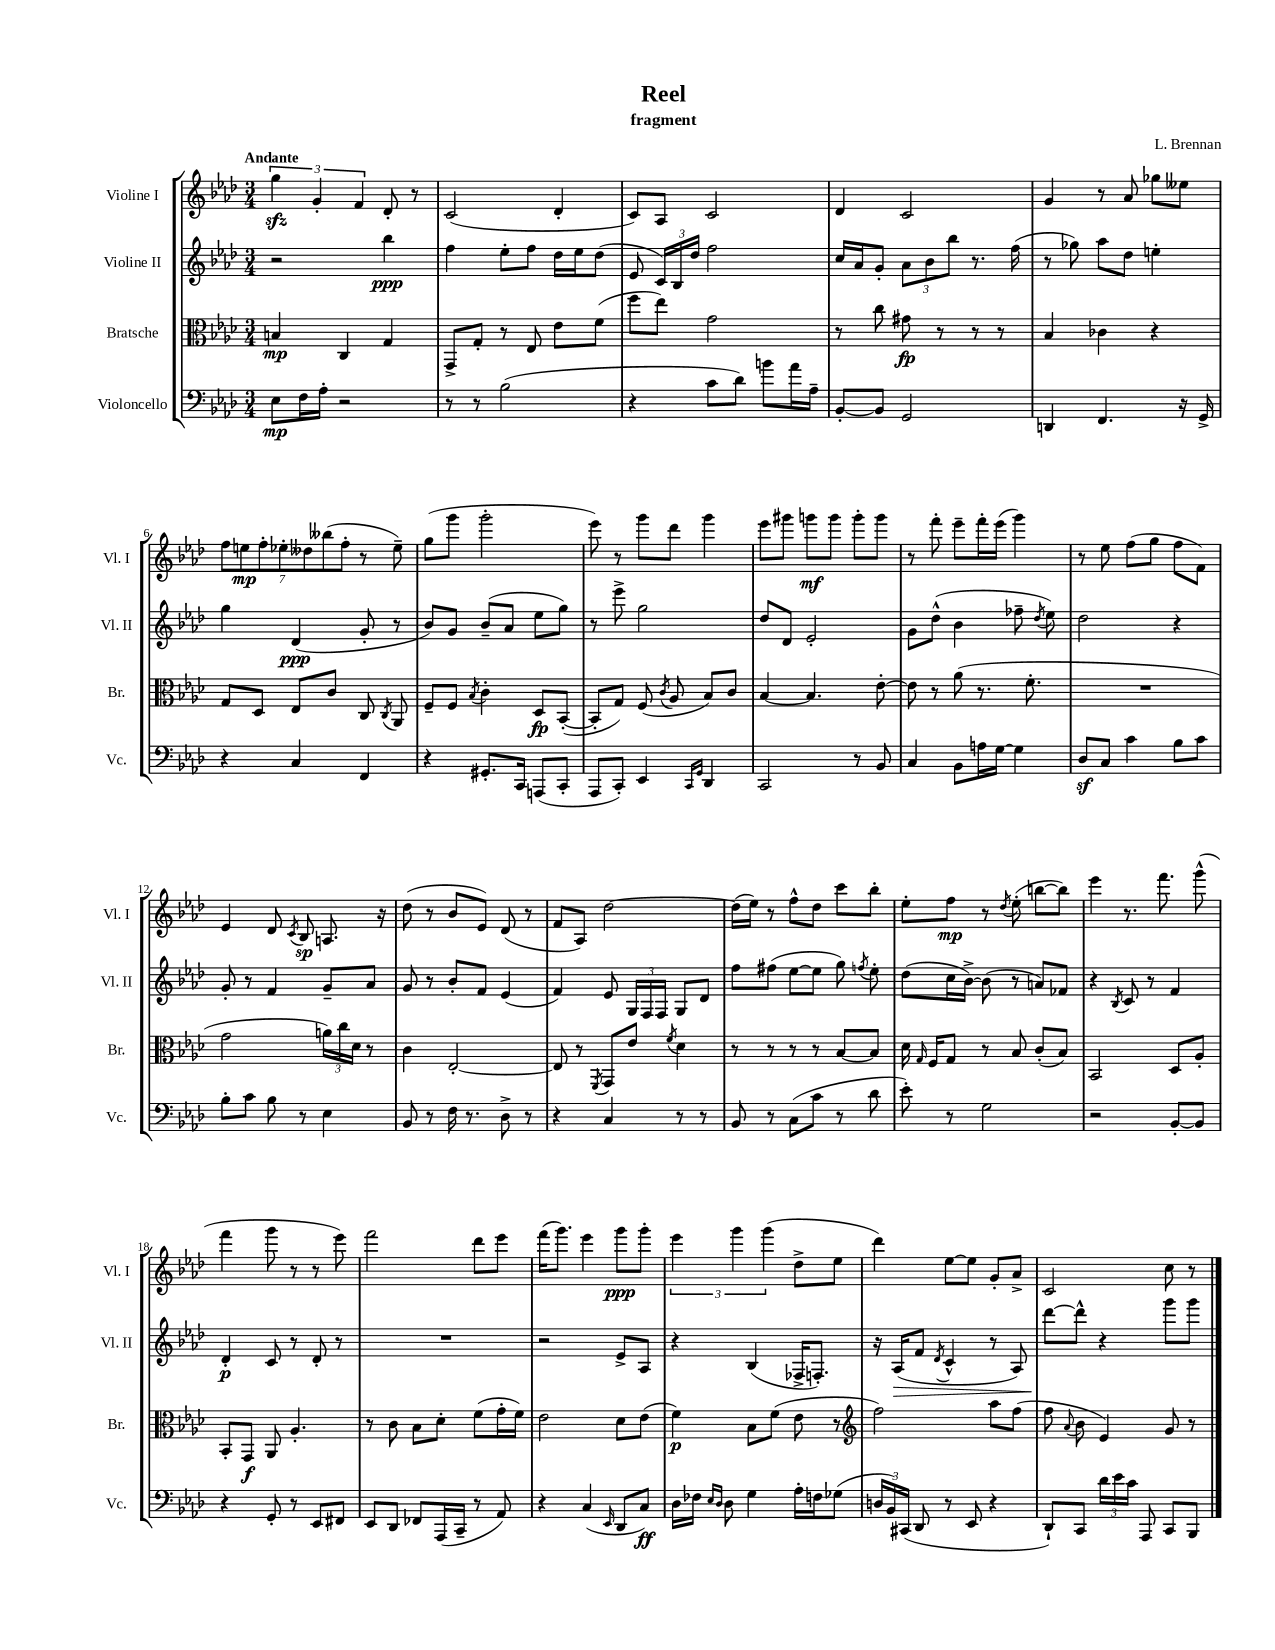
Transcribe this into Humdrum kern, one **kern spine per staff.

**kern	**kern	**kern	**kern
*staff4	*staff3	*staff2	*staff1
*clefF4	*clefC3	*clefG2	*clefG2
*k[b-e-a-d-]	*k[b-e-a-d-]	*k[b-e-a-d-]	*k[b-e-a-d-]
*M3/4	*M3/4	*M3/4	*M3/4
8E-	4B	2r	6gg
16F	.	.	.
.	.	.	6g'
16A-'	.	.	.
2r	4C	.	.
.	.	.	6f
.	4G	4bb-	8d-'
.	.	.	8r
=	=	=	=
8r	8GG^	4ff	(2c
8r	8G'	.	.
(2B-	8r	8ee-'	.
.	8E-	8ff	.
.	8e-	16dd-	4d-'
.	.	16ee-	.
.	(8f	(8dd-	.
=	=	=	=
4r	8ff	8e-	8c)
.	8ee-)	24c)	8A-
.	.	24B-	.
.	.	24dd-	.
8c	2g	2ff	2c
8d-)	.	.	.
8b	.	.	.
16a-	.	.	.
16A-~	.	.	.
=	=	=	=
[8BB-'	8r	16cc	4d-
.	.	16a-	.
8BB-]	8cc	8g'	.
2GG	8g#	12a-	2c
.	.	12b-	.
.	8r	.	.
.	.	12bb-	.
.	8r	8.r	.
.	8r	.	.
.	.	(16ff	.
=	=	=	=
4DD	4B-	8r	4g
.	.	8gg-)	.
4.FF	4c-	8aa-	8r
.	.	8dd-	8a-
.	4r	4ee'	8gg-
16r	.	.	8ee--
16GG^	.	.	.
=	=	=	=
4r	8G	4gg	14ff
.	.	.	14ee
.	8D-	.	.
.	.	.	14ff'
.	.	.	14ee-'
4C	8E-	(4d-	.
.	.	.	14dd--
.	.	.	(14bb--
.	8c	.	.
.	.	.	14ff'
4FF	8C	8g'	8r
.	8qC	.	.
.	8AA-	8r	8ee-~)
=	=	=	=
4r	8F~	8b-)	(8gg
.	8F	8g	8ggg
.	8qB-	.	.
8.GG#'	4c'	(8b-~	2ggg'
.	.	8a-	.
16CC	.	.	.
(8AAA	8D-	8ee-	.
8CC'	([8BB-'	8gg)	.
=	=	=	=
8AAA-	8BB-']	8r	8eee-)
8CC')	8G)	8eee-^	8r
4EE-	(8F	2gg	8ggg
.	8qc	.	.
.	8A-	.	8ddd-
16qqCC	.	.	.
16qqGG	.	.	.
4DD-	8B-)	.	4ggg
.	8c	.	.
=	=	=	=
2CC	[4B-	8dd-	8eee-
.	.	8d-	8ggg#
.	4.B-]	2e-'	8ggg
.	.	.	8ggg
8r	.	.	8ggg'
8BB-	[8e-'	.	8ggg
=	=	=	=
4C	8e-]	8g	8r
.	8r	(8dd-^^	8fff'
8BB-	(8a-	4b-	8eee-~
16A	8.r	.	16fff'
[16G	.	.	(16eee-
4G]	.	8ff-~	4ggg)
.	8.f'	.	.
.	.	8qdd-	.
.	.	8ee-)	.
=	=	=	=
8D-	2.r	2dd-	8r
8C	.	.	8ee-
4c	.	.	(8ff
.	.	.	8gg
8B-	.	4r	8ff
8c	.	.	8f)
=	=	=	=
8B-'	2g	8g'	4e-
8c	.	8r	.
8B-	.	4f	8d-
.	.	.	8qc
8r	.	.	8B-
4E-	24a)	8g~	8.A
.	24cc	.	.
.	24d-	.	.
.	8r	8a-	.
.	.	.	16r
=	=	=	=
8BB-	4c	8g	(8dd-
8r	.	8r	8r
16F	[2E-'	8b-'	8b-
8.r	.	.	.
.	.	8f	8e-)
8D-^	.	(4e-	(8d-
8r	.	.	8r
=	=	=	=
4r	8E-]	4f)	8f
.	8r	.	8A-)
.	8qFF	.	.
4C	8GG	8e-	[2dd-
.	8e-	24G	.
.	.	24F	.
.	.	24F	.
.	8qf	.	.
8r	4d-	8G	.
8r	.	8d-	.
=	=	=	=
8BB-	8r	8ff	(16dd-]
.	.	.	16ee-)
8r	8r	(8ff#	8r
(8C	8r	[8ee-	8ff^^
8c	8r	8ee-]	8dd-
8r	[8B-	8gg)	8ccc
.	.	8qff	.
8d-	8B-]	8ee-'	8bb-'
=	=	=	=
8e-')	16d-	(8dd-	8ee-'
.	16qqG	.	.
.	16F	.	.
8r	8G	16cc	8ff
.	.	[16b-^)	.
2G	8r	(8b-]	8r
.	.	.	8qdd-
.	8B-	8r	(8ee-'
.	(8c'	8a)	[8bb
.	8B-)	8f-	8bb])
=	=	=	=
2r	2BB-	4r	4eee-
.	.	8qB-	.
.	.	8c	8.r
.	.	8r	.
.	.	.	8.fff
[8BB-'	8D-	4f	.
8BB-]	8A-'	.	(8ggg^^
=	=	=	=
4r	8BB-'	4d-'	4fff
.	8GG	.	.
8GG'	8AA-	8c	8ggg
8r	4.A-'	8r	8r
8EE-	.	8d-'	8r
8FF#	.	8r	8eee-)
=	=	=	=
8EE-	8r	2.r	2fff
8DD-	8c	.	.
8FF-	8B-	.	.
(16AAA-	8d-'	.	.
16CC~	.	.	.
8r	(8f	.	8ddd-
8AA-)	16g'	.	8eee-
.	16f)	.	.
=	=	=	=
4r	2e-	2r	(16fff
.	.	.	8.ggg)
(4C	.	.	4eee-
16qqEE-	.	.	.
8DD-	8d-	8e-^	8ggg
8C)	(8e-	8A-	8ggg'
=	=	=	=
16D-	4f)	4r	6eee-
16F-	.	.	.
16qqE-	.	.	.
16qqD-	.	.	.
8D-	.	.	.
.	.	.	6ggg
4G	8B-	(4B-	.
.	.	.	(6ggg
.	(8f	.	.
16A-'	8e-	16F-^	8dd-^
16F	.	8.F')	.
(8G-	8r	.	8ee-
=	=	=	=
*	*clefG2	*	*
24D	2ff)	16r	4ddd-)
24BB-)	.	.	.
.	.	(16A-	.
(24CC#	.	.	.
8DD-	.	8f	.
.	.	8qd-	.
8r	.	4c^^	[8ee-
8EE-	.	.	8ee-]
4r	8aa-	8r	8g'
.	(8ff	8A-)	8a-^
=	=	=	=
8DD-`)	8ff	[8ddd-	2c
.	8qqa-	.	.
8CC	8b-	8ddd-^^]	.
24d-	4e-)	4r	.
24e-	.	.	.
24c	.	.	.
8AAA-	.	.	.
8CC	8g	8ggg	8cc
8BBB-	8r	8ggg	8r
==	==	==	==
*-	*-	*-	*-
